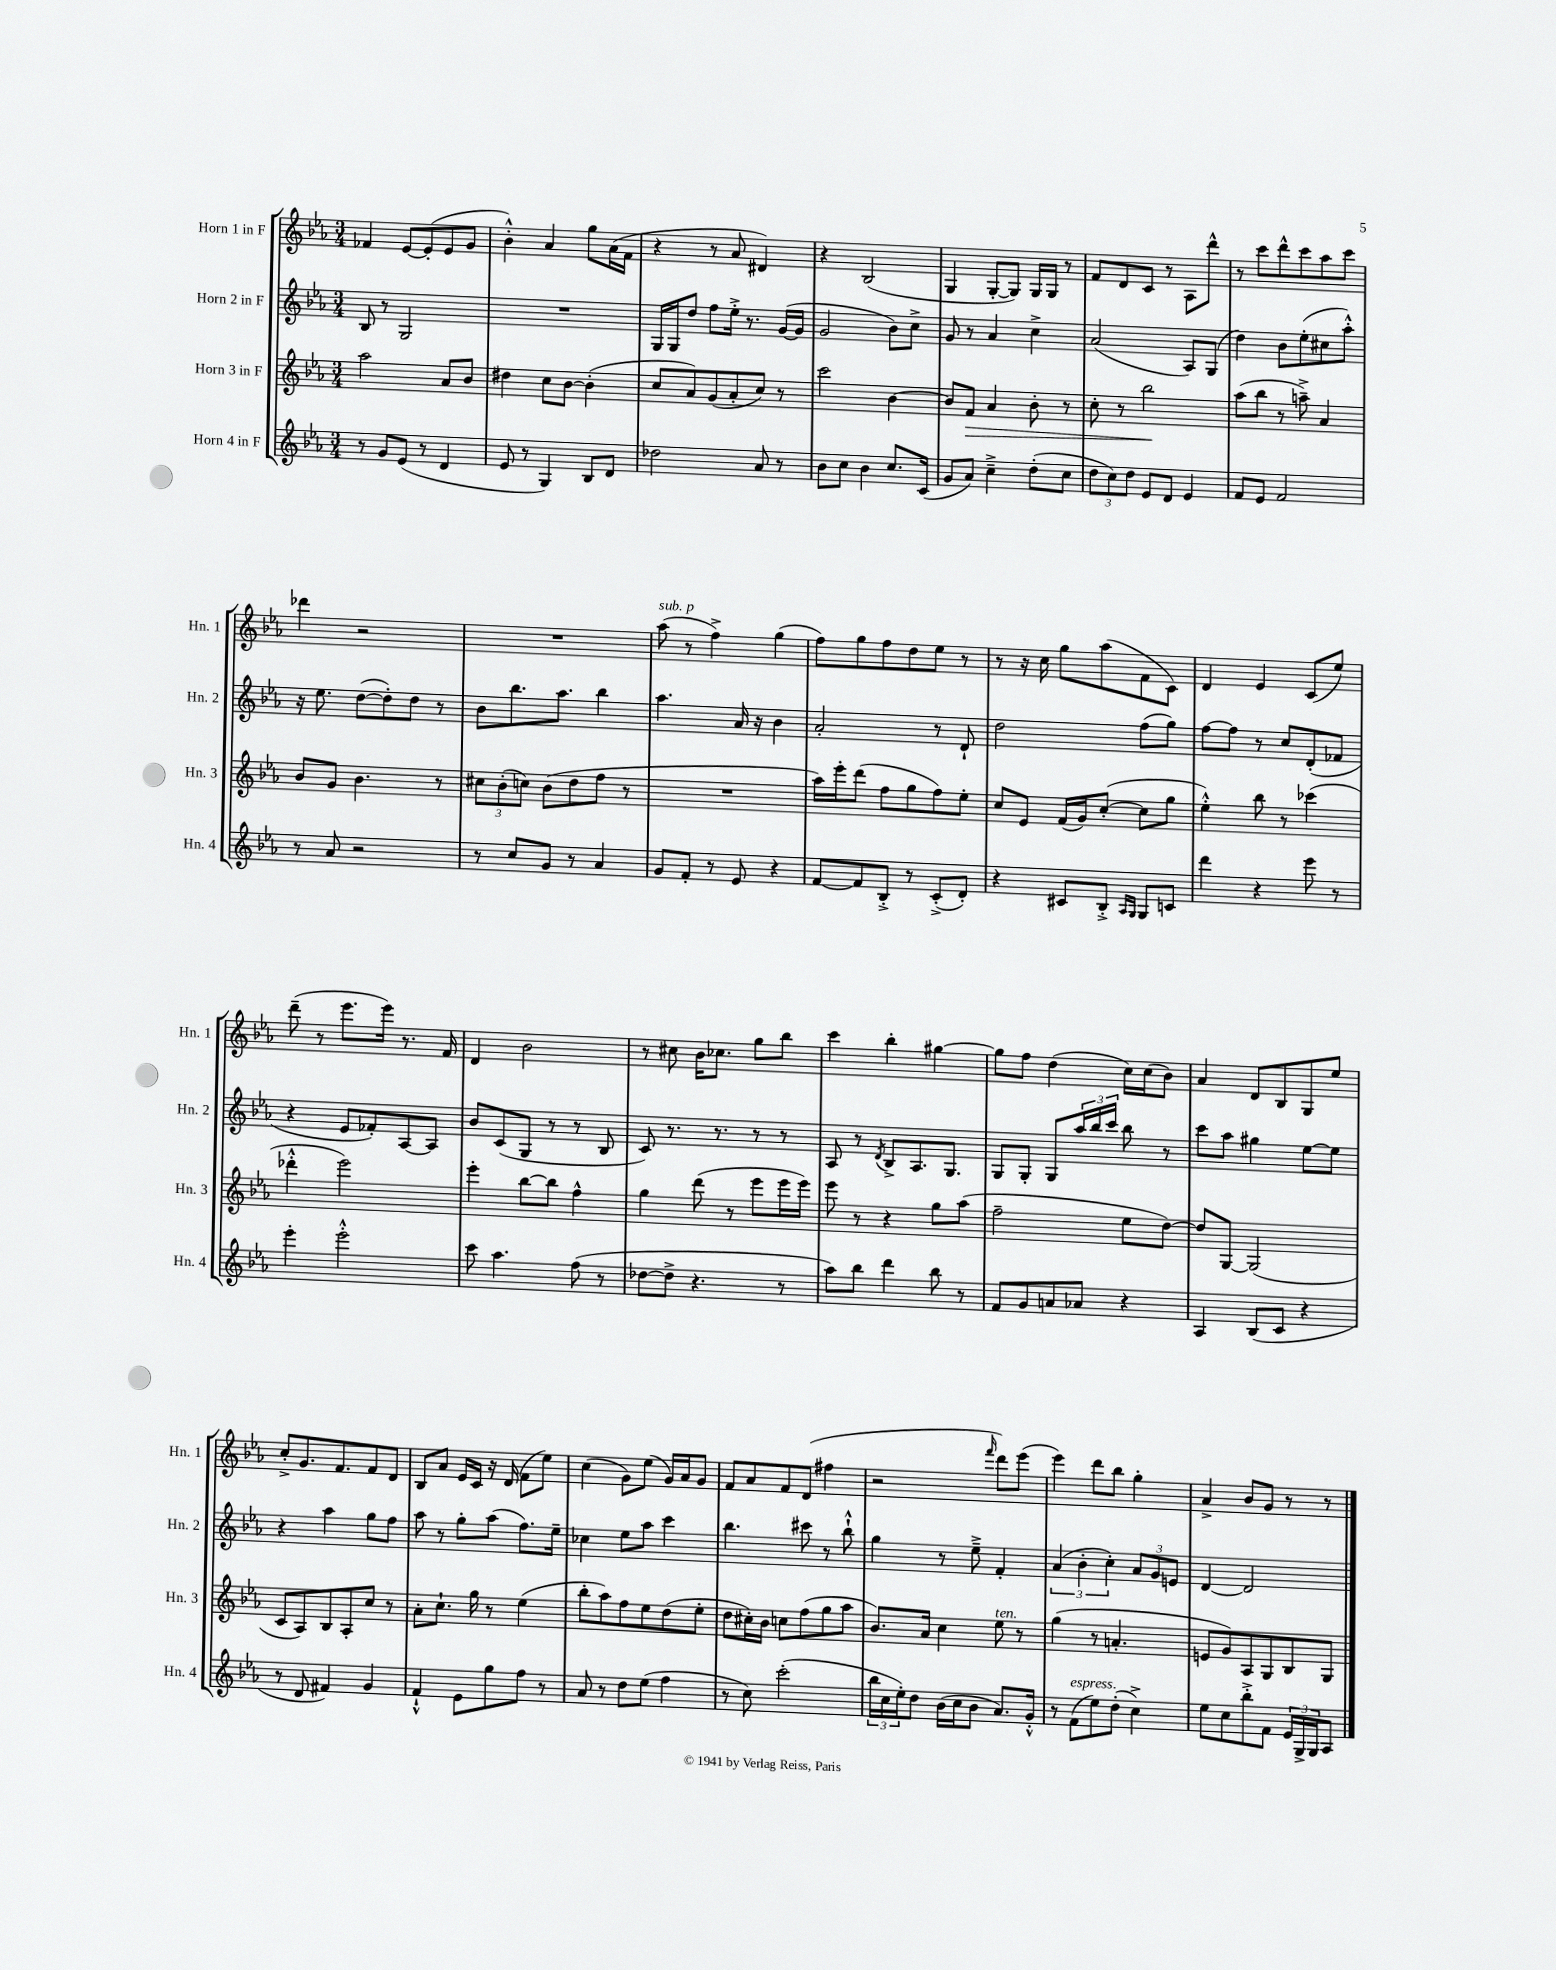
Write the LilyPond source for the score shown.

<<
\new StaffGroup <<
\new Staff = "s0" \with { instrumentName = "Horn 1 in F" shortInstrumentName = "Hn. 1" } {
    \clef treble \key ees \major \numericTimeSignature \time 3/4
    fes'4 ees'8~ ees'8-.( ees'8 g'8 |
    bes'4-.-^) aes'4 g''8 aes'16( f'16 |
    r4 r8 aes'8 dis'4) |
    r4 bes2( |
    g4 g8~-. g8) g16 g16 r8 |
    f'8 d'8 c'8 r8 aes8 d'''8-^ |
    r8 c'''8 d'''8-^ c'''8 aes''8 c'''8 |
    des'''4 r2 |
    R2. |
    aes''8^\markup { \italic "sub. p" }( r8 f''4->) g''4( |
    f''8) g''8 f''8 d''8 ees''8 r8 |
    r8 r16 c''16 g''8 aes''8( f'8 c'8) |
    d'4 ees'4 c'8( ees''8) |
    d'''8--( r8 ees'''8. ees'''16) r8. f'16 |
    d'4 bes'2 |
    r8 cis''8 bes'16 ces''8. g''8 bes''8 |
    c'''4 bes''4-. gis''4~ |
    gis''8 f''8 d''4( c''16) c''16( bes'8) |
    aes'4 d'8 bes8 g8 ees''8 |
    c''8-.-> g'8. f'8. f'8 d'8 |
    bes8 aes'8 ees'16 c'16 r16 d'16( f'8 ees''8) |
    c''4( g'8) ees''8( g'16) aes'16 g'8 |
    f'8 aes'8 f'8 d'8( fis''4 |
    r2 \grace { f'''16 } d'''8) ees'''8( |
    ees'''4) d'''8 bes''8 g''4-. |
    aes'4-> bes'8 g'8 r8 r8 \bar "|." |
}
\new Staff = "s1" \with { instrumentName = "Horn 2 in F" shortInstrumentName = "Hn. 2" } {
    \clef treble \key ees \major \numericTimeSignature \time 3/4
    bes8 r8 g2 |
    R2. |
    g16 g16 d''8 f''8 ees''16-.-> r8. g'16~( g'16 |
    g'2 bes'8) c''8-> |
    g'8 r8 aes'4 c''4-> |
    aes'2( aes8) g8( |
    d''4) bes'8 ees''8-.( cis''8 aes''8-.-^) |
    r16 ees''8. d''8~( d''8-.) d''8 r8 |
    bes'8 bes''8. aes''8. bes''4 |
    aes''4. aes'16 r16 bes'4 |
    aes'2-. r8 d'8-! |
    d''2 f''8( g''8) |
    f''8~ f''8 r8 c''8 d'8-.( fes'8 |
    r4 ees'8 fes'8-.) aes8~ aes8 |
    bes'8 c'8( g8 r8 r8 bes8 |
    c'8) r8. r8. r8 r8 |
    aes8 r8 \acciaccatura { d'8 } bes8-> aes8. g8. |
    g8 g8-. g8 \tuplet 3/2 { aes''16 bes''16 c'''16 } bes''8 r8 |
    c'''8 aes''8 gis''4 ees''8~ ees''8 |
    r4 aes''4 g''8 f''8 |
    aes''8 r8 g''8-. aes''8( f''8.) ees''16-- |
    ces''4 ees''8 aes''8 c'''4 |
    bes''4. cis'''8 r8 bes''8-!-^ |
    g''4 r8 ees''8---> f'4-. |
    \tuplet 3/2 { aes'4( bes'4-. c''4-.) } \tuplet 3/2 { aes'8 g'8 e'8 } |
    d'4~ d'2 \bar "|." |
}
\new Staff = "s2" \with { instrumentName = "Horn 3 in F" shortInstrumentName = "Hn. 3" } {
    \clef treble \key ees \major \numericTimeSignature \time 3/4
    aes''2 aes'8 bes'8 |
    dis''4 c''8 bes'8~ bes'4-.( |
    c''8 aes'8) g'8( aes'8-. c''8) r8 |
    c'''2 bes'4~ |
    bes'8 f'8\> aes'4 bes'8-. r8 |
    c''8-. r8 bes''2\! |
    aes''8( bes''8 r8 a''8--->) aes'4 |
    bes'8 g'8 bes'4. r8 |
    \tuplet 3/2 { cis''8 bes'8-.( c''8) } bes'8( d''8 f''8 r8 |
    R2. |
    aes''16) ees'''16-. d'''8( f''8 g''8 f''8) ees''8-. |
    c''8 ees'8 f'16( g'16) c''8~-.( c''8 g''8 |
    ees''4-.-^) bes''8 r8 ces'''4( |
    des'''4-.-^ ees'''2) |
    ees'''4-. bes''8~ bes''8 f''4-^ |
    g''4 d'''8( r8 ees'''8 ees'''16 ees'''16) |
    ees'''8 r8 r4 g''8 aes''8( |
    f''2-- ees''8 d''8~) |
    d''8 g8~ g2( |
    c'8 aes8) bes8 aes8-. c''8 r8 |
    aes'8-. c''8.-! g''16 r8 ees''4( |
    bes''8-. aes''8) f''8 ees''8 d''8( ees''8-. |
    d''8 cis''16-.) bes'16 c''8 f''8( g''8 aes''8 |
    bes'8.) aes'16 c''4 ees''8^\markup { \italic "ten." } r8 |
    g''4( r8 a'4.-. |
    e'8 g'8) aes8 g8 bes8 g8 \bar "|." |
}
\new Staff = "s3" \with { instrumentName = "Horn 4 in F" shortInstrumentName = "Hn. 4" } {
    \clef treble \key ees \major \numericTimeSignature \time 3/4
    r8 g'8 ees'8( r8 d'4 |
    ees'8 r8 g4) bes8 d'8 |
    des''2 aes'8 r8 |
    bes'8 c''8 bes'4 c''8. c'16( |
    g'8 aes'8) c''4---> d''8-.( c''8 |
    \tuplet 3/2 { d''8 c''8) d''8 } ees'8 d'8 ees'4 |
    f'8 ees'8 f'2 |
    r8 aes'8 r2 |
    r8 c''8 g'8 r8 aes'4 |
    g'8 f'8-. r8 ees'8 r4 |
    f'8~ f'8 bes8-.-> r8 c'8-.->( d'8-.) |
    r4 cis'8 bes8-.-> \grace { aes16 g16 } g8 c'8 |
    d'''4 r4 ees'''8 r8 |
    ees'''4-. ees'''2-.-^ |
    c'''8 aes''4. f''8( r8 |
    des''8~ des''8-> r4. r8 |
    aes''8) bes''8 d'''4 bes''8 r8 |
    f'8 g'8 a'8 aes'8 r4 |
    aes4 bes8( c'8 r4 |
    r8 d'8 fis'4) g'4 |
    f'4-!-^ ees'8 g''8 f''8 r8 |
    aes'8 r8 d''8 ees''8( f''4 |
    r8 c''8) c'''2-.( |
    \tuplet 3/2 { bes''16 c''16 ees''16-.) } d''8 bes'16( c''16 bes'8 aes'8.) g'16-.-^ |
    r8 f'8^\markup { \italic "espress." }( ees''8) d''8-.( c''4->) |
    ees''8 c''8 bes''8-.-> f'8 \tuplet 3/2 { ees'16 g16-> g16 } aes8 \bar "|." |
}
>>
>>
\layout { \context { \Score \remove "Bar_number_engraver" } }
